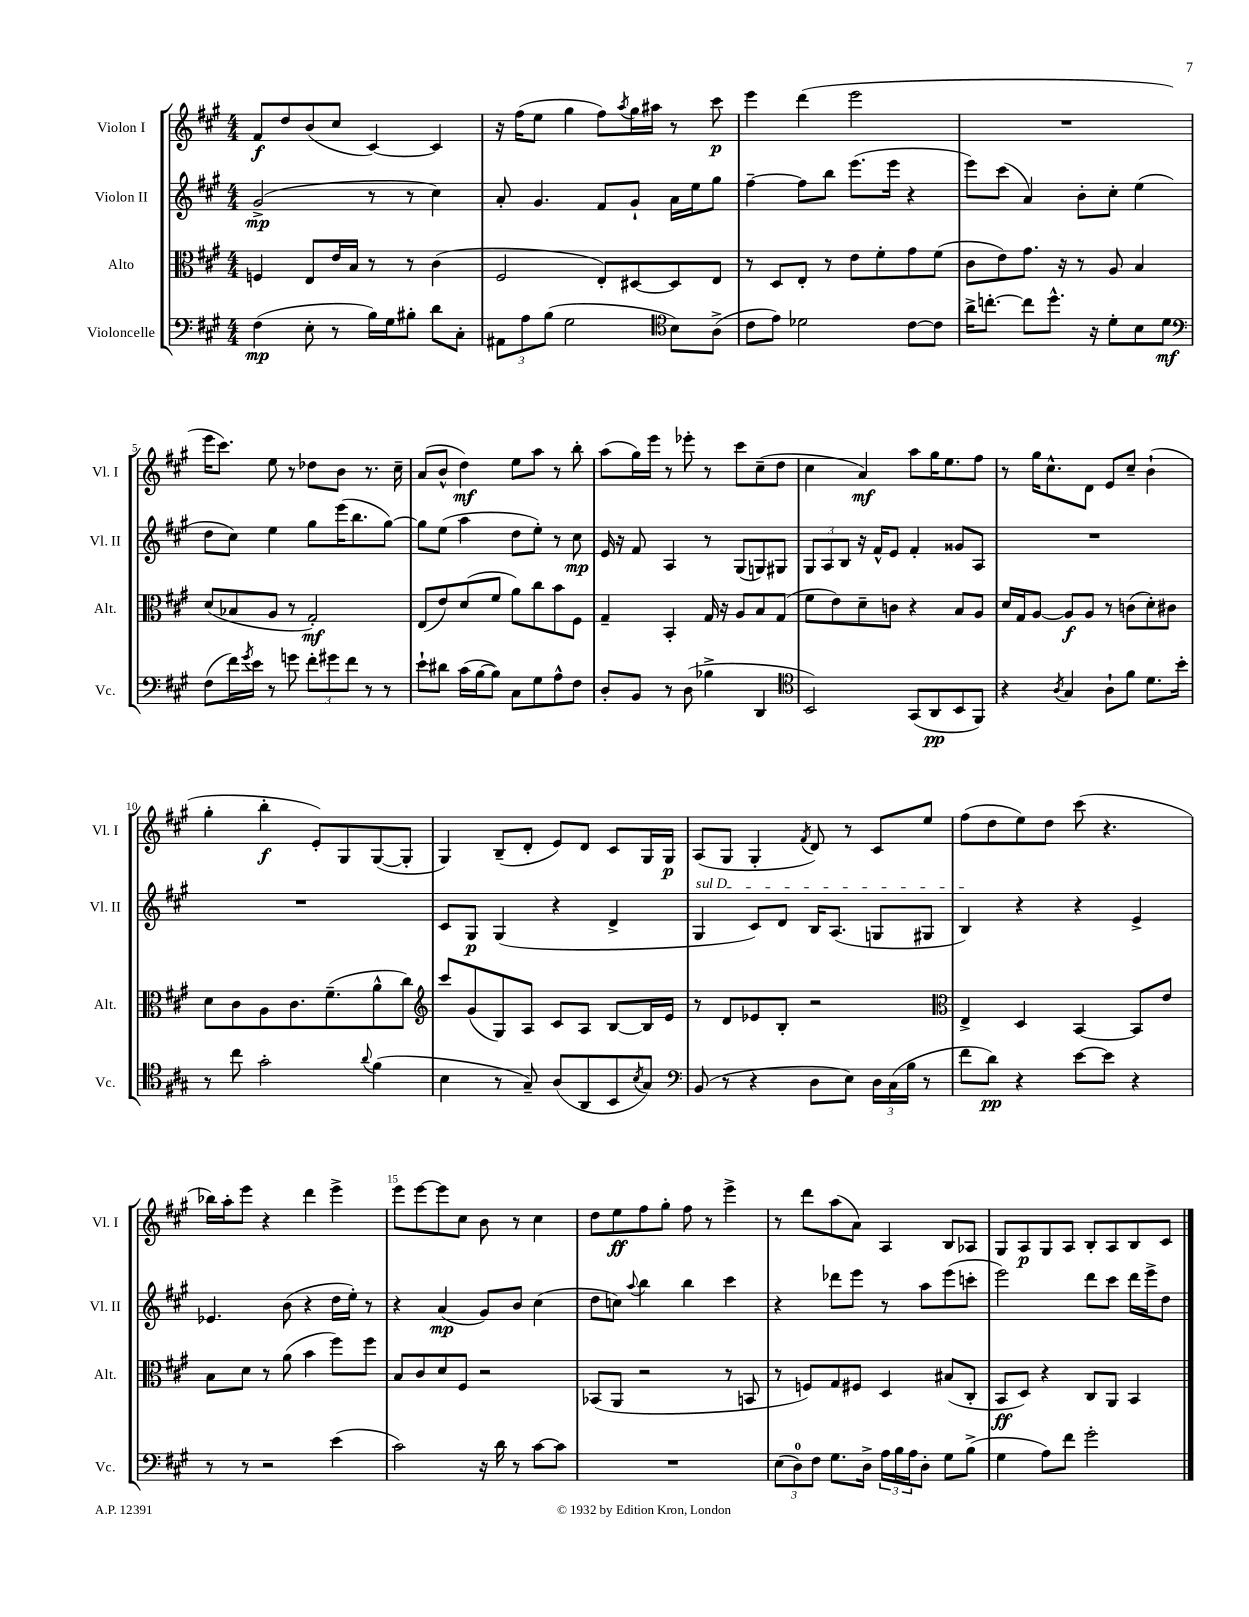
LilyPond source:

<<
\new StaffGroup <<
\new Staff = "s0" \with { instrumentName = "Violon I" shortInstrumentName = "Vl. I" } {
    \clef treble \key a \major \numericTimeSignature \time 4/4
    fis'8\f d''8 b'8( cis''8 cis'4~) cis'4 |
    r16 fis''16( e''8 gis''4 fis''8) \acciaccatura { a''8 } gis''16 ais''16 r8 cis'''8\p |
    e'''4 d'''4( e'''2 |
    R1 |
    e'''16 cis'''8.) e''8 r8 des''8 b'8 r8. cis''16-- |
    a'8( b'8-^ d''4\mf) e''8 a''8 r8 b''8-. |
    a''8( gis''16) e'''16 r8 ees'''8-. r8 cis'''8 cis''8--( d''8 |
    cis''4 a'4\mf) a''8 gis''16 e''8. fis''8 |
    r8 gis''16 cis''8.-^ d'8 e'8 cis''8-- b'4-!( |
    gis''4-. b''4-.\f e'8-.) gis8 gis8~( gis8-. |
    gis4) b8--( d'8-. e'8) d'8 cis'8 gis16 gis16\p |
    a8( gis8 gis4-. \acciaccatura { fis'8 } d'8) r8 cis'8 e''8 |
    fis''8( d''8 e''8) d''8 cis'''8( r4. |
    bes''16) a''16-. e'''8 r4 d'''4 e'''4-> |
    e'''8 e'''8~ e'''8 cis''8 b'8 r8 cis''4 |
    d''8 e''8\ff fis''8 gis''8-. fis''8 r8 e'''4-> |
    r8 d'''8 a''8( a'8) a4 b8 aes8 |
    gis8 a8\p gis8 a8 b8-. a8 b8 cis'8 \bar "|." |
}
\new Staff = "s1" \with { instrumentName = "Violon II" shortInstrumentName = "Vl. II" } {
    \clef treble \key a \major \numericTimeSignature \time 4/4
    gis'2->\mp( r8 r8 cis''4) |
    a'8-. gis'4. fis'8 gis'8-! a'16 e''16 gis''8 |
    fis''4~-- fis''8 b''8 e'''8.( e'''16 r4 |
    e'''8) cis'''8( a'4) b'8-. cis''8-. e''4( |
    d''8 cis''8) e''4 gis''8 e'''16( b''8. gis''8~) |
    gis''8 e''8( a''4 d''8 e''8-.) r8 cis''8\mp |
    e'16 r16 fis'8 a4 r8 gis8( g8) gis8 |
    \tuplet 3/2 { gis8 a8 b8 } r16 fis'16-^ e'8 fis'4-. gisis'8 a8 |
    R1 |
    R1 |
    cis'8 gis8\p gis4( r4 d'4-> |
    \once \override TextSpanner.bound-details.left.text = \markup { \italic "sul D" } gis4\startTextSpan cis'8) d'8 b16 a8.( g8 gis8 |
    b4\stopTextSpan) r4 r4 e'4-> |
    ees'4. b'8( r4 d''16 e''16-.) r8 |
    r4 a'4\mp( gis'8) b'8 cis''4( |
    d''8 c''8) \appoggiatura { a''8 } b''4 b''4 cis'''4 |
    r4 des'''8 e'''8 r8 a''8 e'''8( c'''8-. |
    e'''2) d'''8 cis'''8 d'''16 e'''16-> d''8 \bar "|." |
}
\new Staff = "s2" \with { instrumentName = "Alto" shortInstrumentName = "Alt." } {
    \clef alto \key a \major \numericTimeSignature \time 4/4
    f4 e8 e'16 b16 r8 r8 cis'4( |
    fis2 e8-.) dis8~ dis8 e8 |
    r8 d8 e8-. r8 e'8 fis'8-. gis'8 fis'8( |
    cis'8 e'8) gis'8. r16 r8 a8 b4 |
    d'8( bes8 a8 r8 gis2-.\mf) |
    e8( e'8) d'8( fis'8 a'8) cis''8 b'8 fis8 |
    gis4-- b,4-. gis16 r16 a8 b8 gis8( |
    fis'8 e'8) d'8-- c'8 r4 b8 a8 |
    d'16 gis16 a8~ a8\f a8 r8 c'8( d'8-.) cis'8 |
    d'8 cis'8 a8 cis'8. fis'8.--( a'8-^ cis''8) |
    \clef treble cis'''8 gis'8( gis8) a8 cis'8 a8 b8~ b16 e'16 |
    r8 d'8 ees'8 b8-. r2 |
    \clef alto e4-> d4 b,4~ b,8 e'8 |
    b8 d'8 r8 a'8( b'4 fis''8) fis''8 |
    b8 cis'8 d'8 fis8 r2 |
    bes,8( a,8 r2 r8 b,8 |
    r8 f8) gis8 fis8 d4 bis8( cis8-. |
    b,8\ff d8) r4 cis8 a,8 b,4 \bar "|." |
}
\new Staff = "s3" \with { instrumentName = "Violoncelle" shortInstrumentName = "Vc." } {
    \clef bass \key a \major \numericTimeSignature \time 4/4
    fis4\mp( e8-. r8 b16) gis16 bis8-. d'8 cis8-. |
    \tuplet 3/2 { ais,8 a8 b8( } gis2 \clef tenor b8) a8->( |
    cis'8 e'8) des'2 cis'8~ cis'8 |
    a'16-> c''8.~-. c''8 d''8.-^ r16 d'8-. b8 d'8\mf |
    \clef bass fis8( fis'16) \acciaccatura { gis'8 } e'16 r8 g'8 \tuplet 3/2 { fis'8-. gis'8 fis'8 } r8 r8 |
    e'8-! dis'8 cis'16( b16~ b8) cis8 gis8 a8-^ fis8 |
    d8-. b,8 r8 d8( bes4-> d,4 |
    \clef tenor b,2) gis,8( a,8\pp b,8 fis,8) |
    r4 \acciaccatura { a8 } gis4 a8-! fis'8 d'8. b'16-. |
    r8 cis''8 gis'2-. \appoggiatura { a'8 } fis'4( |
    b4 r8 gis8--) a8( a,8 b,8 \acciaccatura { b8 } gis8) |
    \clef bass b,8( r8 r4 d8 e8) \tuplet 3/2 { d16 cis16( b16 } r8 |
    fis'8 d'8\pp) r4 e'8~ e'8 r4 |
    r8 r8 r2 e'4( |
    cis'2) r16 d'16 r8 cis'8~ cis'8 |
    R1 |
    \tuplet 3/2 { e8( d8-0) fis8 } gis8. d16-> \tuplet 3/2 { a16 b16 a16 } d8-. gis8 b8->( |
    gis4 a8) fis'8 gis'2-. \bar "|." |
}
>>
>>
\layout { \context { \Score \override BarNumber.break-visibility = ##(#f #t #t) barNumberVisibility = #(every-nth-bar-number-visible 5) } }
